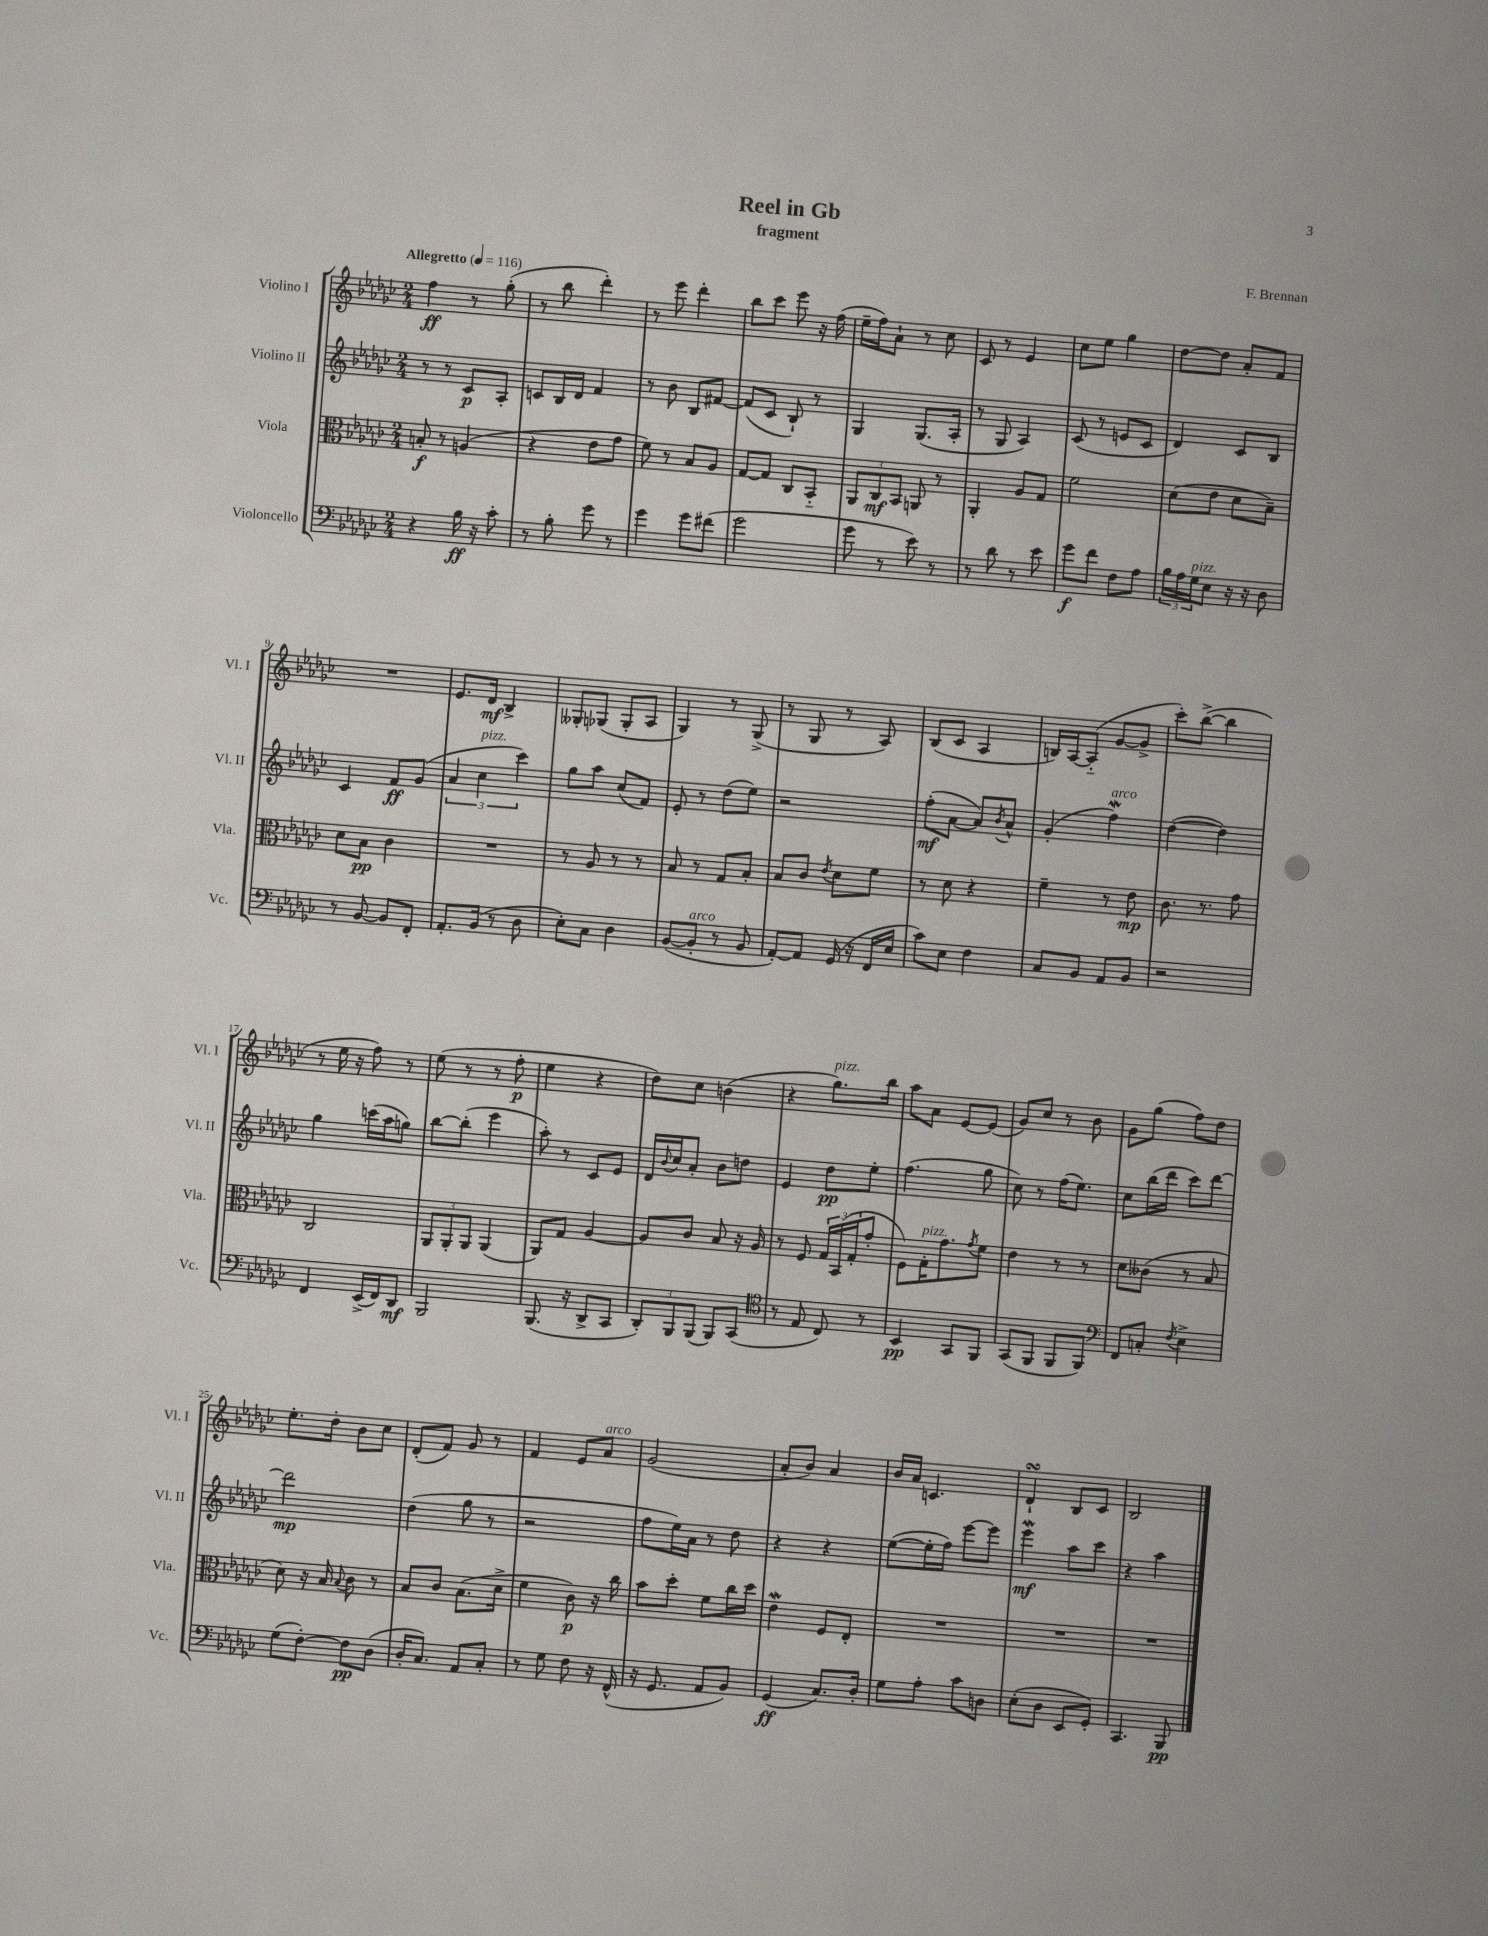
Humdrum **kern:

**kern	**dynam	**kern	**dynam	**kern	**dynam	**kern	**dynam
*part4	*part4	*part3	*part3	*part2	*part2	*part1	*part1
*staff4	*staff4	*staff3	*staff3	*staff2	*staff2	*staff1	*staff1
*I"Violoncello	*	*I"Viola	*	*I"Violino II	*	*I"Violino I	*
*I'Vc.	*	*I'Vla.	*	*I'Vl. II	*	*I'Vl. I	*
*clefF4	*	*clefC3	*	*clefG2	*	*clefG2	*
*k[b-e-a-d-g-c-]	*	*k[b-e-a-d-g-c-]	*	*k[b-e-a-d-g-c-]	*	*k[b-e-a-d-g-c-]	*
*M2/4	*	*M2/4	*	*M2/4	*	*M2/4	*
*MM116	*	*MM116	*	*MM116	*	*MM116	*
=1	=1	=1	=1	=1	=1	=1	=1
!	!	!	!	!	!	!LO:TX:a:B:t=Allegretto	!
4r	.	8Bn'/	f	8r	.	4ff\	ff
.	.	8r	.	8r	.	.	.
16B-\	ff	(4An/	.	8c-/L	p	8r	.
16r	.	.	.	.	.	.	.
8c-'\	.	.	.	8A-'/J	.	(8gg-'\	.
=2	=2	=2	=2	=2	=2	=2	=2
8r	.	4r	.	8cn/L	.	8r	.
8B-'\	.	.	.	16B-/L	.	8bb-\	.
.	.	.	.	16d-/JJ	.	.	.
8g-\	.	8e-\L	.	4f/	.	4ddd-'\)	.
8r	.	8g-\J	.	.	.	.	.
=3	=3	=3	=3	=3	=3	=3	=3
4g-\	.	8f\)	.	8r	.	8r	.
.	.	8r	.	8b-\	.	8eee-\	.
8g-\L	.	8B-/L	.	8B-/L	.	4ddd-'\	.
(8f#X\J	.	8A-/J	.	[8f#X/J	.	.	.
=4	=4	=4	=4	=4	=4	=4	=4
2g-\	.	[8G-/L	.	(8f#/L]	.	8bb-\L	.
.	.	8G-/J]	.	8c-/J	.	8ccc-\J	.
.	.	8C-/L	.	8B-`/)	.	8eee-\	.
.	.	8BB-/J	.	8r	.	16r	.
.	.	.	.	.	.	(16ff\	.
=5	=5	=5	=5	=5	=5	=5	=5
8g-\	.	12AA-/L	.	4G-/	.	16ee-~\LL	.
.	.	.	.	.	.	16ff\J)	.
.	.	12C-/	mf	.	.	.	.
8r	.	.	.	.	.	8a-`\J	.
.	.	12BB-/J	.	.	.	.	.
8e-\)	.	8AAn/	.	(8.G-/L	.	8r	.
8r	.	8r	.	.	.	8cc-\	.
.	.	.	.	16A-'/Jk	.	.	.
=6	=6	=6	=6	=6	=6	=6	=6
8r	.	4AA-'/	.	8r	.	8c-/	.
8d-\	.	.	.	8G-/	.	8r	.
8r	.	8A-/L	.	4A-/)	.	4e-/	.
8e-\	.	8G-/J	.	.	.	.	.
=7	=7	=7	=7	=7	=7	=7	=7
8g-\L	f	2f\	.	(8c-/	.	8cc-\L	.
8f\J	.	.	.	8r	.	8ee-\J	.
8F\L	.	.	.	8en/L	.	4gg-\	.
8A-\J	.	.	.	8c-/J	.	.	.
=8	=8	=8	=8	=8	=8	=8	=8
24B-\LL	.	(8d-\L	.	4d-/)	.	[8dd-\L	.
24A-\	.	.	.	.	.	.	.
!LO:TX:a:i:t=pizz.	!	!	!	!	!	!	!
24G-\J	.	.	.	.	.	.	.
8E-\J	.	8e-\J	.	.	.	8dd-\J]	.
16r	.	8d-\L	.	8c-/L	.	8a-'/L	.
16r	.	.	.	.	.	.	.
8D-\	.	8B-~\J)	.	8B-/J	.	8f/J	.
!!LO:LB:g=z
=9	=9	=9	=9	=9	=9	=9	=9
8r	.	8d-\L	.	4c-/	.	2r	.
[8BB-/	.	8B-\J	pp	.	.	.	.
8BB-/L]	.	4c-\	.	8f/L	ff	.	.
8FF'/J	.	.	.	(8g-/J	.	.	.
=10	=10	=10	=10	=10	=10	=10	=10
8.AA-'/L	.	2r	.	6a-/	.	8.e-/L	.
!	!	!	!	!LO:TX:a:i:t=pizz.	!	!	!
.	.	.	.	6cc-\	.	.	.
(16BB-/Jk	.	.	.	.	.	16d-/Jk	mf
8r	.	.	.	.	.	4B-^/	.
.	.	.	.	6ccc-\)	.	.	.
8D-\	.	.	.	.	.	.	.
=11	=11	=11	=11	=11	=11	=11	=11
8E-'\L)	.	8r	.	8gg-\L	.	8G--X'/L	.
8C-\J	.	8A-/	.	8aa-\J	.	(8G-X/J	.
4D-\	.	8r	.	(8cc-/L	.	8G-'/L	.
.	.	8r	.	8f/J)	.	8A-/J	.
=12	=12	=12	=12	=12	=12	=12	=12
([8BB-/L	.	8B-/	.	8e-'/	.	4G-/)	.
!LO:TX:a:i:t=arco	!	!	!	!	!	!	!
8BB-'/J]	.	8r	.	8r	.	.	.
8r	.	8G-/L	.	(8dd-\L	.	8r	.
8BB-/	.	8B-'/J	.	8ee-\J)	.	(8G-^/	.
=13	=13	=13	=13	=13	=13	=13	=13
[8AA-'/L)	.	8B-/L	.	2r	.	8r	.
8AA-/J]	.	8c-/J	.	.	.	8G-/	.
.	.	8qe-/	.	.	.	.	.
(16GG-/	.	8d-\L	.	.	.	8r	.
16r	.	.	.	.	.	.	.
16FF/LL	.	8f\J	.	.	.	8A-/)	.
16E-/JJ	.	.	.	.	.	.	.
=14	=14	=14	=14	=14	=14	=14	=14
8c-\L)	.	8r	.	(8ff'\L	mf	(8B-/L	.
8E-\J	.	8d-\	.	[8a-\J	.	8c-/J	.
4F\	.	4r	.	8a-/L])	.	4A-/	.
.	.	.	.	8qb-/	.	.	.
.	.	.	.	8a-^^/J	.	.	.
=15	=15	=15	=15	=15	=15	=15	=15
8C-/L	.	4f~\	.	(4g-'/	.	16Bn/LL)	.
.	.	.	.	.	.	[16A-/J	.
8BB-/J	.	.	.	.	.	(8A-/J]	.
!	!	!	!	!LO:TX:a:i:t=arco	!	!	!
8AA-/L	.	8r	.	4ffW\)	.	[8g-/L	.
8BB-/J	.	8e-\	mp	.	.	8g-^/J]	.
=16	=16	=16	=16	=16	=16	=16	=16
2r	.	8.c-\	.	([4dd-\	.	8ccc-'\L)	.
.	.	.	.	.	.	([8bb-^\J	.
.	.	8.r	.	.	.	.	.
.	.	.	.	4dd-\])	.	4bb-\]	.
.	.	8g-\	.	.	.	.	.
!!LO:LB:g=z
=17	=17	=17	=17	=17	=17	=17	=17
4FF/	.	2C-/	.	4gg-\	.	8r	.
.	.	.	.	.	.	16ee-\	.
.	.	.	.	.	.	16r	.
(16EE-^/LL	.	.	.	(16cccn\LL	.	8ff\)	.
16FF/J)	.	.	.	16aa-\J	.	.	.
8DD-/J	mf	.	.	8ggn\J)	.	8r	.
=18	=18	=18	=18	=18	=18	=18	=18
2BBB-/	.	12AA-/L	.	[8bb-\L	.	(8ee-\	.
.	.	12AA-'/	.	.	.	.	.
.	.	.	.	(8bb-'\J]	.	8r	.
.	.	12AA-/J	.	.	.	.	.
.	.	(4AA-/	.	4eee-\	.	8r	.
.	.	.	.	.	.	8ff'\	p
=19	=19	=19	=19	=19	=19	=19	=19
(8.BBB-/	.	8AA-/L)	.	8aa-'\)	.	4ee-\	.
.	.	8G-/J	.	8r	.	.	.
16r	.	.	.	.	.	.	.
8DD-^/L	.	[4A-/	.	8c-/L	.	4r	.
8CC-/J	.	.	.	8e-/J	.	.	.
=20	=20	=20	=20	=20	=20	=20	=20
12DD-'/L)	.	8A-/L]	.	16d-/LL	.	8dd-\L)	.
.	.	.	.	8qqb-/	.	.	.
.	.	.	.	16cc-/J	.	.	.
12BBB-/	.	.	.	.	.	.	.
.	.	8c-/J	.	8a-'/J	.	8cc-\J	.
(12BBB-/J	.	.	.	.	.	.	.
8BBB-/L)	.	8B-/	.	8b-\L	.	(4bn\	.
(8CC-/J	.	16r	.	8ddn\J	.	.	.
.	.	16A-/	.	.	.	.	.
=21	=21	=21	=21	=21	=21	=21	=21
*clefC4	*	*	*	*	*	*	*
8r	.	8r	.	4e-/	.	4r	.
8E-/	.	8F/	.	.	.	.	.
!	!	!	!	!	!	!LO:TX:a:i:t=pizz.	!
8C-/)	.	24G-/LL	.	8dd-\L	pp	8.gg-\L)	.
.	.	(24BB-/	.	.	.	.	.
.	.	24G-'/J	.	.	.	.	.
8r	.	8g-'/J	.	8ee-'\J	.	.	.
.	.	.	.	.	.	16bb-\Jk	.
=22	=22	=22	=22	=22	=22	=22	=22
4BB-/	pp	8F\L)	.	(4.ff\	.	8aa-\L	.
!	!	!LO:TX:a:i:t=pizz.	!	!	!	!	!
.	.	16G-'\K	.	.	.	8a-\J	.
.	.	8.g-\	.	.	.	.	.
8GG-/L	.	.	.	.	.	[8e-/L	.
.	.	8qg-/	.	.	.	.	.
8FF/J	.	8f\J	.	8gg-\	.	(8e-/J]	.
=23	=23	=23	=23	=23	=23	=23	=23
(8GG-/L	.	4e-\	.	8cc-\)	.	8g-/L)	.
8FF/J	.	.	.	8r	.	8cc-/J	.
8FF/L	.	8r	.	(16ff\KL	.	8r	.
.	.	.	.	8.ee-\J)	.	.	.
8FF/J)	.	8r	.	.	.	8b-\	.
=24	=24	=24	=24	=24	=24	=24	=24
*clefF4	*	*	*	*	*	*	*
8FF/L	.	8d-\L	.	8cc-\L	.	8g-\L	.
8Cn'/J	.	(8c--X\J	.	(16bb-\L	.	(8gg-\J	.
.	.	.	.	16ddd-\JJ	.	.	.
8qF/	.	.	.	.	.	.	.
4E-^\	.	8r	.	8ccc-\L)	.	8ff\L)	.
.	.	8B-/	.	[8ddd-\J	.	8dd-\J	.
!!LO:LB:g=z
=25	=25	=25	=25	=25	=25	=25	=25
(8G-\L	.	8d-\)	.	2ddd-\]	mp	8.ee-'\L	.
[8F'\J)	.	16r	.	.	.	.	.
.	.	16B-/	.	.	.	16dd-'\Jk	.
.	.	8qqB-/	.	.	.	.	.
8F\L]	pp	8c-\	.	.	.	8b-\L	.
(8D-\J	.	8r	.	.	.	8cc-\J	.
=26	=26	=26	=26	=26	=26	=26	=26
16D-'/KL	.	8B-/L	.	(4dd-\	.	(8d-'/L	.
8.C-/J)	.	.	.	.	.	.	.
.	.	8c-/J	.	.	.	8f/J)	.
8AA-/L	.	(8.B-\L	.	8gg-\	.	8g-/	.
8C-'/J	.	.	.	8r	.	8r	.
.	.	16d-^\Jk	.	.	.	.	.
=27	=27	=27	=27	=27	=27	=27	=27
8r	.	4f\	.	2r	.	4f/	.
8G-\	.	.	.	.	.	.	.
8F\	.	8c-\)	p	.	.	8e-/L	.
!	!	!	!	!	!	!LO:TX:a:i:t=arco	!
16r	.	16r	.	.	.	8a-/J	.
(16FF^^/	.	16cc-\	.	.	.	.	.
=28	=28	=28	=28	=28	=28	=28	=28
16r	.	8b-\L	.	8ff\L	.	(2g-/	.
8.GG-/	.	.	.	.	.	.	.
.	.	8dd-'\J	.	16ee-\L)	.	.	.
.	.	.	.	16a-\JJ	.	.	.
8AA-/L	.	8f\L	.	8r	.	.	.
8BB-/J)	.	16cc-\L	.	8dd-\	.	.	.
.	.	16dd-\JJ	.	.	.	.	.
=29	=29	=29	=29	=29	=29	=29	=29
(4GG-/	ff	4e-W\	.	4r	.	8a-'/L	.
.	.	.	.	.	.	8b-/J)	.
8.C-/L)	.	8F/L	.	4r	.	4a-/	.
.	.	8E-'/J	.	.	.	.	.
16D-'/Jk	.	.	.	.	.	.	.
=30	=30	=30	=30	=30	=30	=30	=30
8G-\L	.	2r	.	([8ee-\L	.	16b-/LL	.
.	.	.	.	.	.	16a-/JJ	.
8A-'\J	.	.	.	16ee-'\L]	.	4.cn/	.
.	.	.	.	16ff\JJ)	.	.	.
8c-\L	.	.	.	[8eee-\L	.	.	.
8Dn\J	.	.	.	8eee-\J]	.	.	.
=31	=31	=31	=31	=31	=31	=31	=31
(8E-'\L	.	2r	.	4eee-W\	mf	4d-sSSS`/	.
8D-\J	.	.	.	.	.	.	.
8EE-/L	.	.	.	8aa-\L	.	8B-/L	.
8GG-'/J)	.	.	.	8ccc-\J	.	8c-/J	.
=32	=32	=32	=32	=32	=32	=32	=32
4.CC-/	.	2r	.	4r	.	2B-/	.
.	.	.	.	4aa-\	.	.	.
8BBB-/	pp	.	.	.	.	.	.
==	==	==	==	==	==	==	==
*-	*-	*-	*-	*-	*-	*-	*-
